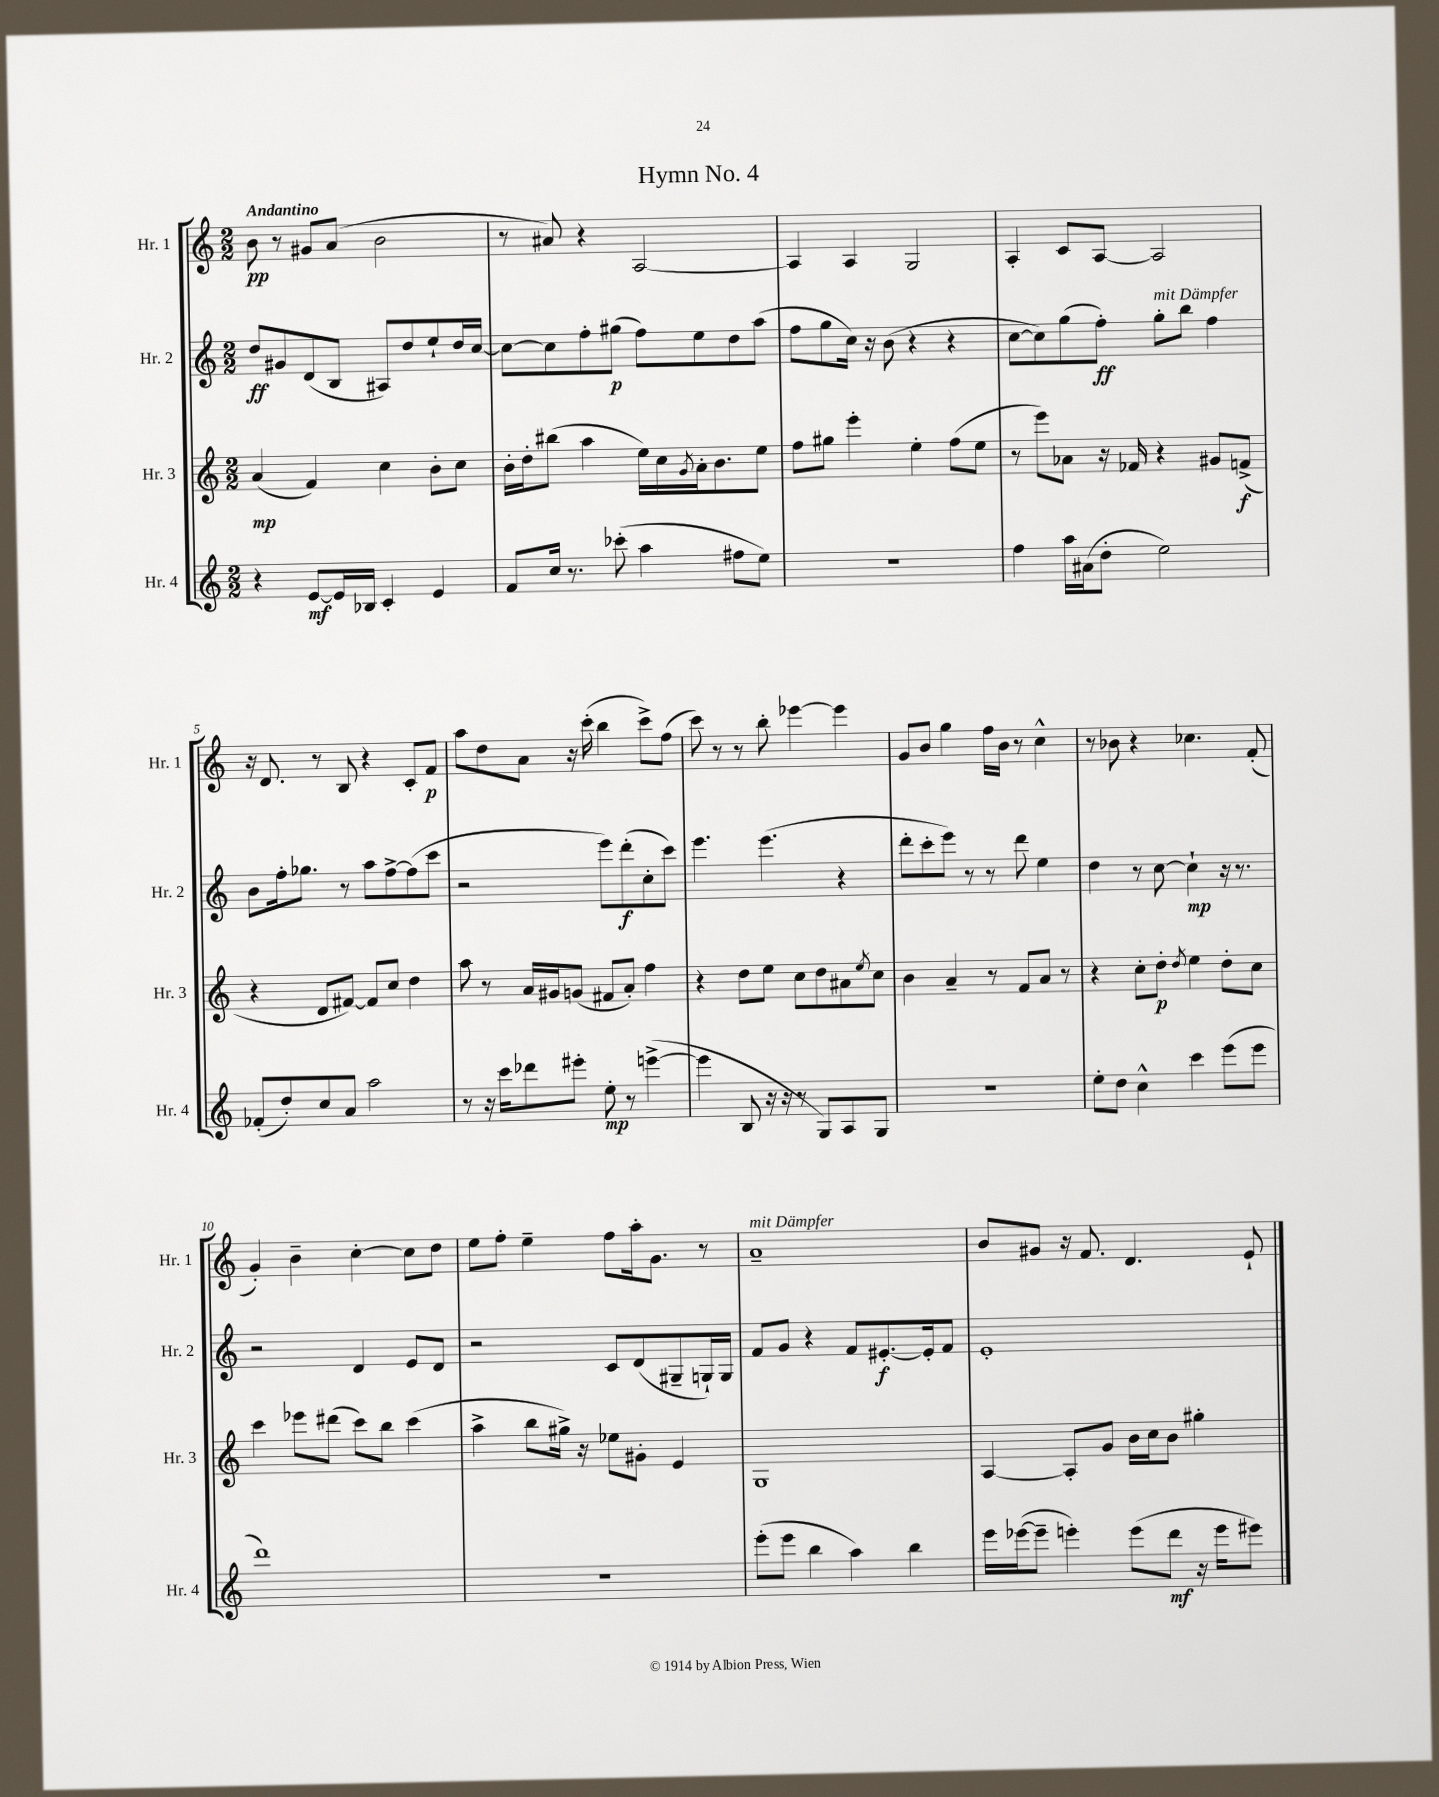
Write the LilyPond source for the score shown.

\header { title = "Hymn No. 4" }
<<
\new StaffGroup <<
\new Staff = "s0" \with { instrumentName = "Hr. 1" shortInstrumentName = "Hr. 1" } {
    \clef treble \key c \major \numericTimeSignature \time 2/2 \tempo "Andantino"
    b'8\pp r8 gis'8 a'8( b'2 |
    r8 ais'8) r4 a2~ |
    a4 a4 g2 |
    a4-. c'8 a8~ a2 |
    r16 d'8. r8 b8 r4 c'8-. f'8\p |
    a''8 d''8 a'8 r16 c'''16-.( b''4 c'''8->) f''8( |
    c'''8) r8 r8 b''8-. ees'''4~ ees'''4 |
    g'8 b'8 g''4 f''16 b'16 r8 c''4-^ |
    r8 bes'8 r4 ces''4. f'8-.( |
    g'4-.) b'4-- c''4~-. c''8 d''8 |
    e''8 f''8-. e''4-- f''8 a''16-. g'8. r8 |
    a'1--^\markup { \italic "mit Dämpfer" } |
    b'8 gis'8 r16 f'8. d'4. e'8-! \bar "|." |
}
\new Staff = "s1" \with { instrumentName = "Hr. 2" shortInstrumentName = "Hr. 2" } {
    \clef treble \key c \major \numericTimeSignature \time 2/2
    d''8\ff gis'8 d'8( b8 ais8) d''8 e''8-! d''16 c''16~ |
    c''8~ c''8 f''8-. gis''8\p( f''8) e''8 d''8 a''8( |
    f''8 g''8 c''16) r16 b'8( r4 r4 |
    c''8~ c''8) g''8( f''8-.\ff) g''8-.^\markup { \italic "mit Dämpfer" } b''8 f''4 |
    b'8 f''16-. ges''8. r8 a''8 f''8~-> f''8( c'''8 |
    r2 e'''8) d'''8-.\f( c''8-. c'''8) |
    e'''4. e'''4.( r4 |
    d'''8-. c'''8-. e'''8) r8 r8 d'''8 e''4 |
    d''4 r8 c''8~ c''4-!\mp r16 r8. |
    r2 d'4 e'8 d'8 |
    r2 c'8 d'8( gis8-- g16-!) g16 |
    f'8 g'8 r4 f'8 eis'8.~-.\f eis'16-. f'8 |
    e'1-. \bar "|." |
}
\new Staff = "s2" \with { instrumentName = "Hr. 3" shortInstrumentName = "Hr. 3" } {
    \clef treble \key c \major \numericTimeSignature \time 2/2
    a'4\mp( f'4) c''4 b'8-. c''8 |
    b'16-. d''16-. bis''8( a''4 e''16) c''16 \acciaccatura { g'8 } a'16-. b'8. e''8 |
    f''8 gis''8 e'''4-. e''4-. f''8( e''8 |
    r8 e'''8) aes'8 r16 fes'16 r4 gis'8 f'8->\f( |
    r4 d'8 fis'8~) fis'8 c''8 d''4 |
    a''8 r8 a'16 gis'16 g'8( fis'8 a'8-.) f''4 |
    r4 d''8 e''8 c''8 d''8 ais'8 \acciaccatura { e''8 } c''8 |
    b'4 a'4-- r8 f'8 a'8 r8 |
    r4 c''8-. d''8-.\p \acciaccatura { d''8 } e''4 d''8-. c''8 |
    c'''4 ees'''8 dis'''8( c'''8) b''8 c'''4( |
    a''4-> b''8 gis''16->) r16 ees''8 gis'8-. e'4 |
    g1 |
    a4~ a8-. g'8 b'16 c''16 b'8 gis''4-. \bar "|." |
}
\new Staff = "s3" \with { instrumentName = "Hr. 4" shortInstrumentName = "Hr. 4" } {
    \clef treble \key c \major \numericTimeSignature \time 2/2
    r4 e'8~\mf e'16 bes16 c'4-. e'4 |
    f'8 c''16 r8. ces'''8-.( a''4 fis''8 e''8) |
    r1 |
    f''4 a''16 ais'16( d''8-. e''2) |
    fes'8-.( d''8-.) c''8 a'8 a''2 |
    r8 r16 c'''16 des'''8 eis'''8-. e''8-.\mp r8 e'''4~->( |
    e'''4 b8 r16 r16 r8 g8) a8 g8 |
    r1 |
    e''8-. d''8 c''4-^ c'''4 e'''8( e'''8 |
    d'''1) |
    r1 |
    e'''8-.( e'''8 b''4 a''4) b''4 |
    e'''16 ees'''16~( ees'''8-- e'''4-.) e'''8( d'''8\mf r16 e'''16 eis'''8) \bar "|." |
}
>>
>>
